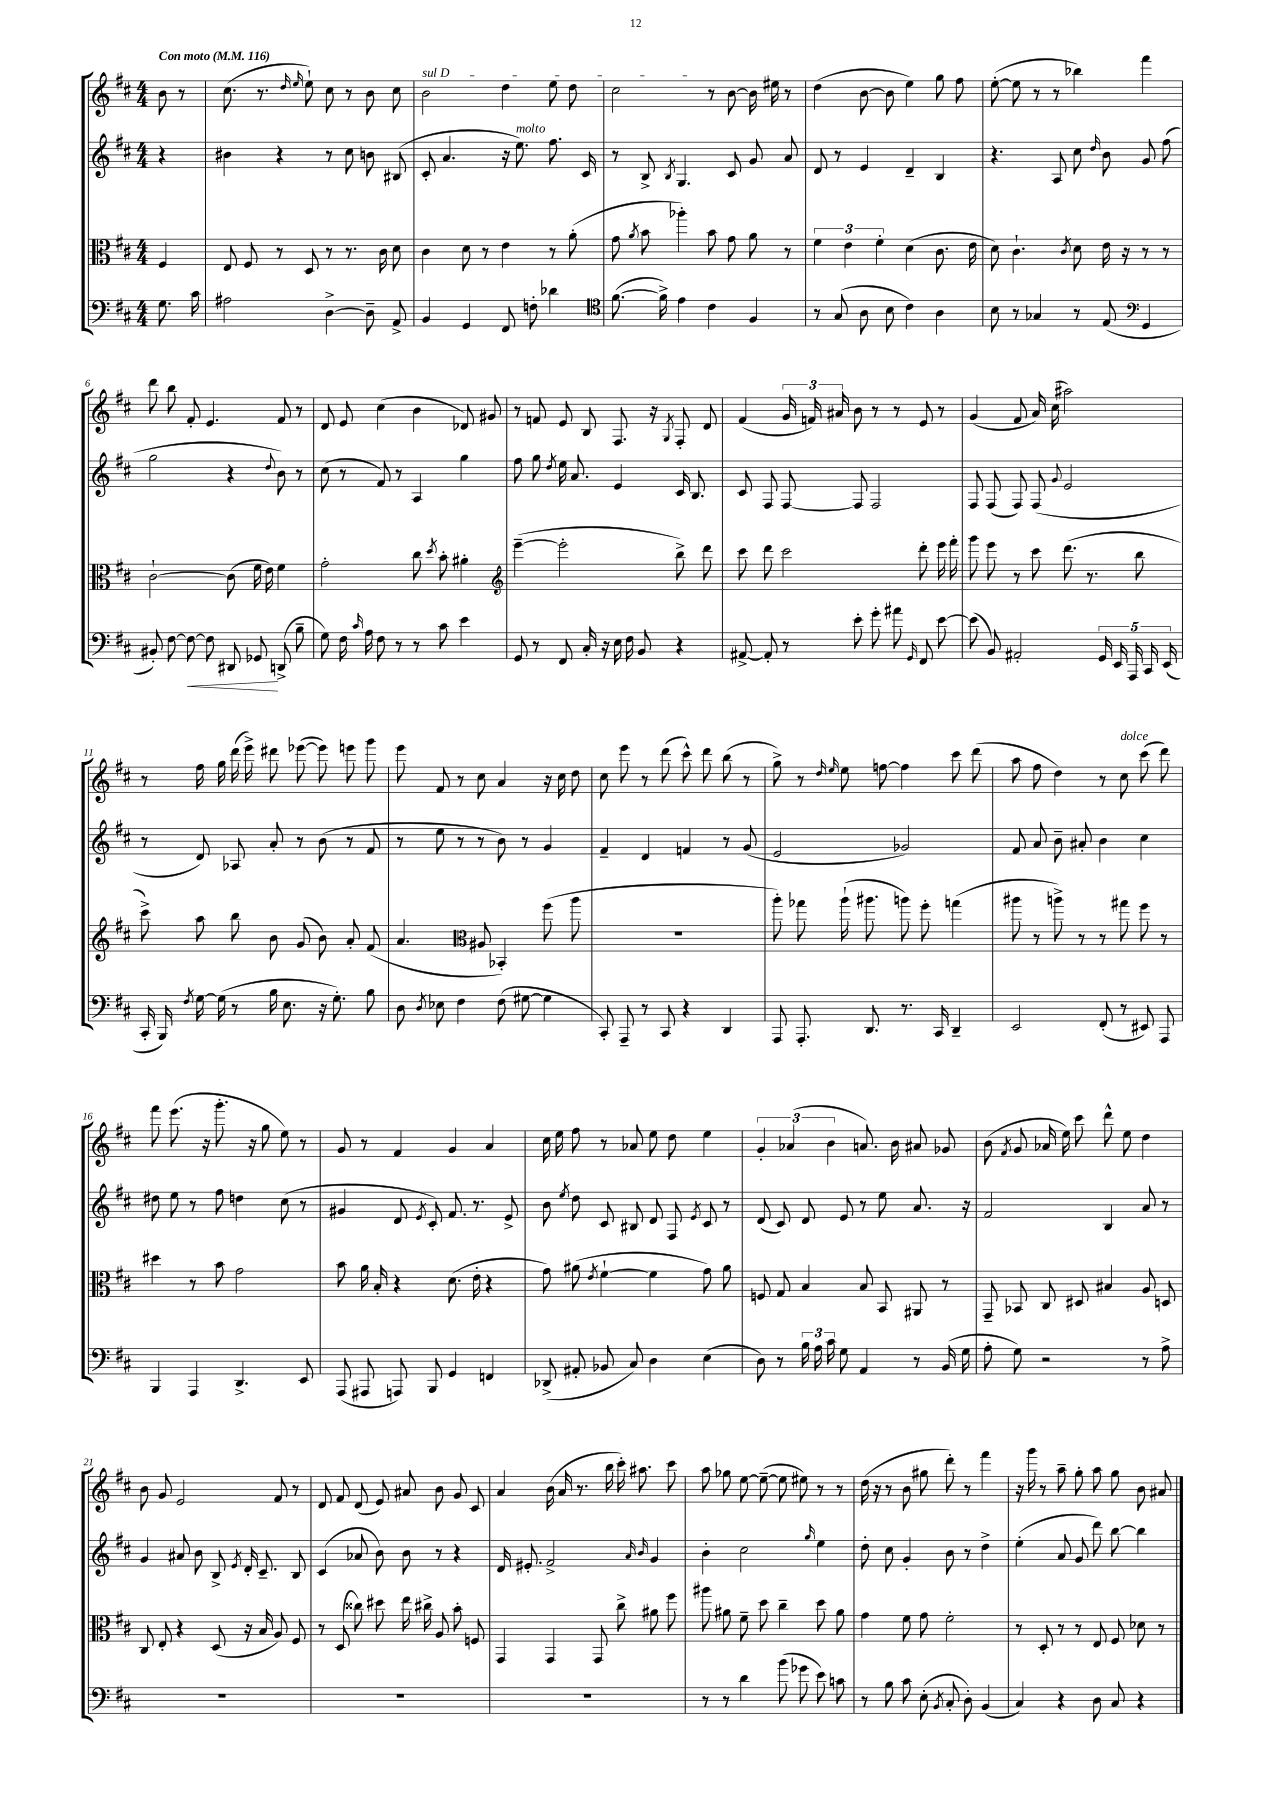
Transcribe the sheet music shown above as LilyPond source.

<<
\new StaffGroup <<
\new Staff = "s0" {
    \clef treble \key d \major \numericTimeSignature \time 4/4 \partial 4 \tempo "Con moto" 4 = 116
    \autoBeamOff b'8 r8 |
    cis''8.( r8. \grace { d''16 e''16 } e''8-!) cis''8 r8 b'8 cis''8 |
    \once \override TextSpanner.bound-details.left.text = \markup { \italic "sul D" } b'2\startTextSpan d''4 e''8 d''8 |
    cis''2\stopTextSpan r8 b'8~ b'16 eis''16 r8 |
    d''4( b'8~ b'8 e''4) g''8 fis''8 |
    e''8~-.( e''8 r8 r8 bes''4) fis'''4 |
    d'''8 b''8 fis'8-. e'4. fis'8 r8 |
    d'8 e'8 cis''4( b'4 des'8) gis'8 |
    r8 f'8 e'8 b8 fis8. r16 \acciaccatura { g8 } fis8-. d'8 |
    fis'4( \tuplet 3/2 { g'16 f'16) ais'16 } b'8 r8 r8 e'8 r8 |
    g'4( fis'8 a'16) cis''16( ais''2) |
    r8 fis''16 g''16 d'''16( e'''16->) dis'''8 ees'''8~( ees'''8) e'''8 g'''8 |
    e'''8 fis'8 r8 cis''8 a'4 r16 cis''16 d''8 |
    cis''8 e'''8 r8 d'''8( cis'''8-^) d'''8 b''8( r8 |
    g''8->) r8 \grace { d''16 e''16 } e''8 f''8~ f''4 cis'''8 d'''8( |
    a''8 fis''8 d''4) r8 cis''8^\markup { \italic "dolce" } cis'''8( d'''8) |
    fis'''8 e'''8.( r16 g'''8.-. r16 g''8 e''8) r8 |
    g'8 r8 fis'4 g'4 a'4 |
    cis''16 e''16 fis''8 r8 aes'8 e''8 d''8 e''4 |
    \tuplet 3/2 { g'4-. aes'4( b'4 } a'8.) b'16 ais'8 ges'8 |
    b'8( \acciaccatura { fis'8 } g'8 aes'16 e''16) cis'''8 d'''8-^ e''8 d''4 |
    b'8 g'8 e'2 fis'8 r8 |
    d'8 fis'8 d'8( e'8) ais'8 b'8 g'8 cis'8 |
    a'4 b'16( a'16 r8. b''16 cis'''16-.) ais''8. cis'''8 |
    a''8 ges''8 e''8~ e''8~--( e''8 eis''8) r8 r8 |
    d''16( r16 r8 b'8 gis''8 d'''8-.) r8 fis'''4 |
    r16 g'''16 r8 a''8-- g''8-. a''8 g''8 b'8 ais'8 \bar "|." |
}
\new Staff = "s1" {
    \clef treble \key d \major \numericTimeSignature \time 4/4 \partial 4
    \autoBeamOff r4 |
    bis'4 r4 r8 cis''8 b'8 bis8( |
    cis'8-. a'4. r16 e''8.^\markup { \italic "molto" }) fis''8. cis'16 |
    r8 b8-> \acciaccatura { b8 } g4. cis'8 g'8 a'8 |
    d'8 r8 e'4 d'4-- b4 |
    r4. a8 cis''8 \grace { d''16 } b'8 g'8 fis''8( |
    g''2 r4 \appoggiatura { d''8 } b'8) r8 |
    cis''8( r8 fis'8) r8 a4 g''4 |
    fis''8 g''8 \acciaccatura { d''8 } e''16 a'8. e'4 cis'16 b8. |
    cis'8 fis8 fis8~ fis8 fis2 |
    fis8 fis8( fis8) fis8( \appoggiatura { g'8 } e'2 |
    r8 d'8) aes8 a'8-. r8 b'8( r8 fis'8 |
    r8 e''8 r8 r8 b'8) r8 g'4 |
    fis'4-- d'4 f'4 r8 g'8( |
    e'2 ges'2) |
    fis'8 a'8 b'8-- ais'8-. b'4 cis''4 |
    dis''8 e''8 r8 fis''8 d''4 cis''8( r8 |
    gis'4 d'8 \acciaccatura { e'8 } cis'8-.) fis'8. r8. e'8-> |
    b'8 \acciaccatura { e''8 } d''8 cis'8 bis8 d'8 fis8 \acciaccatura { e'8 } cis'8 r8 |
    d'8( cis'8) d'8 e'8 r8 e''8 a'8. r16 |
    fis'2 b4 a'8 r8 |
    g'4 ais'8 b'8 b8-> \acciaccatura { e'8 } d'16-. cis'8.-- b8 |
    cis'4( aes'8 b'8) b'8 r8 r4 |
    d'16 eis'8.-. fis'2-> \grace { a'16 b'16 } g'4 |
    b'4-. cis''2 \grace { g''16 } e''4 |
    d''8-. cis''8 g'4-. b'8 r8 d''4-> |
    e''4-.( a'8 g'8 d'''8) b''8~ b''4 \bar "|." |
}
\new Staff = "s2" {
    \clef alto \key d \major \numericTimeSignature \time 4/4 \partial 4
    \autoBeamOff fis4 |
    e8 fis8 r8 d8 r8 r8. cis'16 d'8 |
    cis'4 d'8 r8 e'4 r8 a'8-.( |
    g'8 \acciaccatura { a'8 } b'8 aes''4-.) b'8 g'8 a'8 r8 |
    \tuplet 3/2 { fis'4 e'4 fis'4-. } d'4( cis'8. e'16 |
    d'8) cis'4.-! \acciaccatura { cis'8 } d'8 e'16 r16 r8 r8 |
    cis'2~-! cis'8( fis'16 e'16) fis'4 |
    g'2-. cis''8 \acciaccatura { d''8 } b'8-. ais'4-. |
    \clef treble e'''4~--( e'''2-. b''8->) d'''8 |
    cis'''8 d'''8 cis'''2 d'''8-. e'''16 fis'''16-. |
    g'''8 e'''8 r8 cis'''8 d'''8.( r8. b''8 |
    cis'''8->) a''8 b''8 b'8 g'8( b'8) a'8-. fis'8( |
    a'4. \clef alto ais8 bes,4-.) fis''8( a''8 |
    R1 |
    a''8-.) ges''8 a''16-!( ais''8. a''8) fis''8-. g''4( |
    ais''8 r8 a''8->) r8 r8 gis''8 fis''8 r8 |
    dis''4 r8 b'8 g'2 |
    b'8 a'16 b16-. r4 d'8.( e'16-. r4 |
    g'8) ais'8( \acciaccatura { e'8 } fis'4~-! fis'4 g'8) ais'8 |
    f8 g8 b4 b8 b,8 ais,8 r8 |
    g,8-- bes,8 cis8 dis8 bis4 a8 d8 |
    cis8 e8-. r4 d8( r16 b16 a8) fis8 |
    r8 d8( cisis''8) dis''8 e''16 cis''16-> a8 b'8-. f8 |
    g,4 g,4 g,8 cis''8-> ais'8 fis''8 |
    ais''8 ais'8 fis'8-- d''8 cis''4-- d''8 ais'8 |
    g'4 fis'8 g'8 fis'2-. |
    r8 d8-. r8 r8 e8 fis8 des'8 r8 \bar "|." |
}
\new Staff = "s3" {
    \clef bass \key d \major \numericTimeSignature \time 4/4 \partial 4
    \autoBeamOff g8. cis'16 |
    ais2 d4~-> d8-- a,8-> |
    b,4 g,4 fis,8 f8-. des'4 |
    \clef tenor fis'8.~( fis'16->) e'4 cis'4 fis4 |
    r8 g8( a8 b8 cis'4) a4 |
    b8 r8 ges4 r8 e8( \clef bass g,4 |
    bis,8-.) fis8~ fis8~\< fis8 dis,8 ges,8\! d,8->( b8-- |
    g8) fis16 \grace { cis'16 } a16 fis8 r8 r8 cis'8 e'4 |
    g,8 r8 fis,8 cis16-. r16 e16 fis16 b,8 r4 |
    ais,8~-> ais,8-. r8 e'8-. g'8-. ais'8 \grace { g,16 } fis,8 e'8~ |
    e'8( b,8) ais,2-. \tuplet 5/4 { g,16 e,16 a,,16 cis,16 e,16( } |
    cis,16-. b,,16) \acciaccatura { fis8 } g16~ g16( r8 b16 e8. r16 g8.-.) b8 |
    d8 \acciaccatura { d8 } ees8 fis4 fis8( gis8~ gis4 |
    cis,8-.) a,,8-- r8 cis,8 r4 d,4 |
    a,,8 a,,8.-. d,8. r8. cis,16 d,4-- |
    e,2 fis,8-.( r8 eis,8) a,,8 |
    b,,4 a,,4 d,4.-> e,8 |
    a,,8( ais,,8 a,,8) b,,8 g,4 f,4 |
    des,8->( ais,8-. bes,8 cis8) d4 e4( |
    d8) r8 \tuplet 3/2 { b16 a16 cis'16 } g8 a,4 r8 b,16( g16 |
    a8-. g8) r2 r8 a8-> |
    R1 |
    R1 |
    R1 |
    r8 r8 d'4 b'8( ges'8 e'8) c'8 |
    r8 b8 cis'8 e8-.( \acciaccatura { b,8 } cis8-. d8-.) b,4( |
    cis4) r4 d8 cis8 r4 \bar "|." |
}
>>
>>
